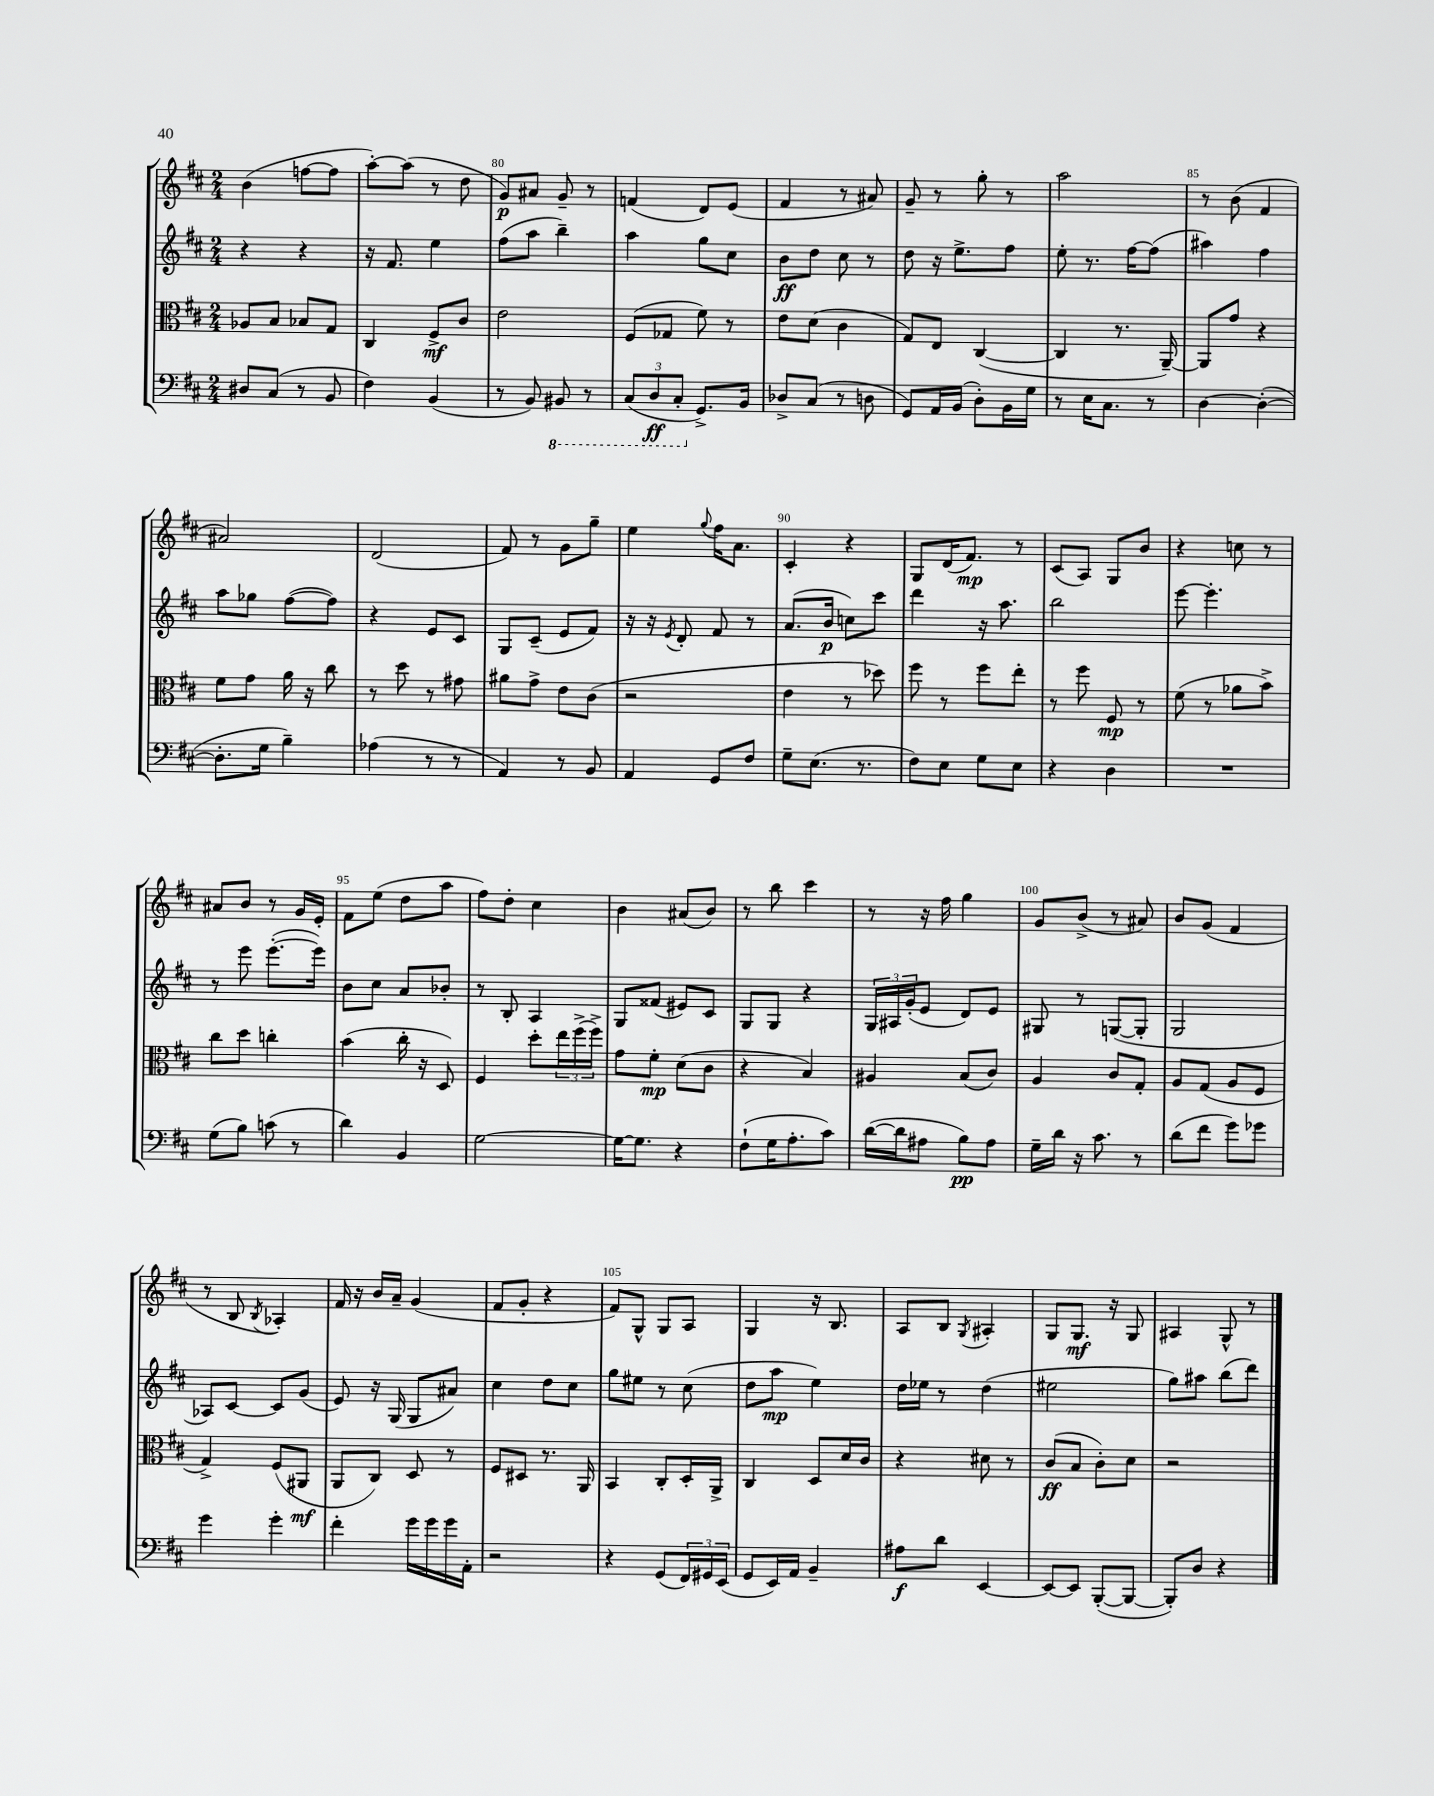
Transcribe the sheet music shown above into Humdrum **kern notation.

**kern	**kern	**kern	**kern
*staff4	*staff3	*staff2	*staff1
*clefF4	*clefC3	*clefG2	*clefG2
*k[f#c#]	*k[f#c#]	*k[f#c#]	*k[f#c#]
*M2/4	*M2/4	*M2/4	*M2/4
8D#/L	8A-/L	4r	(4b\
(8C#/J	8B/J	.	.
8r	8B-/L	4r	[8ff\L
8BB/	8G/J	.	8ff\]J
=	=	=	=
4F#\)	4C#/	16r	[8aa'\L)
.	.	8.f#/	.
.	.	.	(8aa\]J
(4BB/	8F#^/L	4ee\	8r
.	8c#/J	.	8dd\
=	=	=	=
8r	2e\	(8ff#\L	8g/L)
8BB/)	.	8aa\J	8a#/J
8BBB#/	.	4bb~\)	8g~/
8r	.	.	8r
=	=	=	=
(12CC#/L	(8F#/L	4aa\	(4f/
12DD/	.	.	.
.	8G-/J	.	.
12CC#'/J	.	.	.
8.GG^/L)	8f#\)	8gg\L	8d/L)
.	8r	8cc#\J	(8e/J
16BB/Jk	.	.	.
=	=	=	=
8D-^/L	8e\L	8b\L	4f#/
(8C#/J	(8d\J	8dd\J	.
8r	4c#\	8cc#\	8r
8D\	.	8r	8a#/)
=	=	=	=
8GG/L)	8G/L)	8dd\	8g~/
16AA/L	8E/J	16r	8r
(16BB/JJ	.	8.ee^\L	.
8D'\L)	([4C#/	.	8gg'\
16BB\L	.	8ff#\J	8r
16G\JJ	.	.	.
=	=	=	=
8r	4C#/]	8ee'\	2aa\
16E\LK	.	8.r	.
8.C#\J	.	.	.
.	8.r	.	.
.	.	[16ff#\LK	.
8r	.	(8ff#\]J	.
.	[16AA~/)	.	.
=	=	=	=
[4D\	8AA/]L	4aa#\)	8r
.	8g/J	.	(8b\
(4D'\_	4r	4ff#\	4f#/
=	=	=	=
8.D'\]L	8f#\L	8aa\L	2a#/)
.	8g\J	8gg-\J	.
16G\Jk	.	.	.
4B~\)	16a\	([8ff#\L	.
.	16r	.	.
.	8cc#\	8ff#\]J)	.
=	=	=	=
(4A-\	8r	4r	(2d/
.	8dd\	.	.
8r	8r	8e/L	.
8r	8g#\	8c#/J	.
=	=	=	=
4AA/)	8a#\L	8G/L	8f#/)
.	8g^\J	(8c#~/J	8r
8r	8e\L	8e/L	8g\L
8BB/	(8c#\J	8f#/J)	8gg~\J
=	=	=	=
4AA/	2r	16r	4ee\
.	.	16r	.
.	.	8qe/	.
.	.	8d'/	.
.	.	.	8qqgg/
8GG/L	.	8f#/	16ff#\LK
.	.	.	8.a\J
8F#/J	.	8r	.
=	=	=	=
8G~\L	4e\	(8.a/L	4c#'/
(8.E\J	.	.	.
.	.	16b/Jk	.
.	8r	8cc\L)	4r
8.r	.	.	.
.	8dd-\)	8ccc#\J	.
=	=	=	=
8F#\L)	8ff#\	4ddd\	8G/L
8E\J	8r	.	(16d/K
.	.	.	8.f#/J)
8G\L	8ff#\L	16r	.
.	.	8.aa\	.
8E\J	8ee'\J	.	8r
=	=	=	=
4r	8r	2bb\	(8c#/L
.	8ff#\	.	8A/J)
4D\	8F#/	.	8G/L
.	8r	.	8b/J
=	=	=	=
2r	(8f#\	[8eee\	4r
.	8r	4.eee'\]	.
.	8a-\L	.	8cc\
.	8b^\J)	.	8r
=	=	=	=
(8G\L	8cc#\L	8r	8a#/L
8B\J)	8dd\J	8eee\	8b/J
(8c\	4cc'\	([8.eee'\L	8r
8r	.	.	16g/LL
.	.	16eee\]Jk)	16e'/JJ
=	=	=	=
4d\)	(4b\	8b\L	8f#\L
.	.	8cc#\J	(8ee\J
4BB/	16cc#'\	8a/L	8dd\L
.	16r	.	.
.	8D/)	8b-'/J	8aa\J
=	=	=	=
[2G\	4F#/	8r	8ff#\L)
.	.	8B'/	8dd'\J
.	8dd'\L	4A/	4cc#\
.	24ee\L	.	.
.	(24ff#^\	.	.
.	24ff#^\JJ)	.	.
=	=	=	=
16G\_LK	8g\L	8G/L	4b\
8.G\]J	.	.	.
.	8f#'\J	(8f##/J	.
4r	(8d\L	8e#/L)	(8a#/L
.	8c#\J	8c#/J	8b/J)
=	=	=	=
(8F#`\L	4r	8G/L	8r
16G\K	.	8G/J	8bb\
8.A'\	.	.	.
.	4B/)	4r	4ccc#\
8c#\J)	.	.	.
=	=	=	=
([16d\LL	4A#/	24G/LL	8r
.	.	24A#/	.
16d\]J	.	.	.
.	.	(24g'/J	.
8A#\J	.	8e/J	16r
.	.	.	16ff#\
8B\L)	(8B/L	8d/L)	4gg\
8A#\J	8c#/J)	8e/J	.
=	=	=	=
16G~\LL	4A/	8G#/	8g/L
16d\JJ	.	.	.
16r	.	8r	(8b^/J
8.c#\	.	.	.
.	8c#/L	([8G/L	8r
8r	8G'/J	8G'/]J	8a#/)
=	=	=	=
(8d\L	8A/L	2G/	8b/L
8f#\J	(8G/J	.	(8g/J
8g\L)	8A/L	.	4f#/
8g-\J	8F#/J	.	.
=	=	=	=
4g\	4G^/)	8A-/L)	8r
.	.	[8c#/J	8B/
.	.	.	8qB/
4g'\	(8F#/L	8c#/]L	4A-'/)
.	8AA#/J	(8g/J	.
=	=	=	=
4f#'\	8AA/L	8e/)	16f#/
.	.	.	16r
.	8C#/J)	16r	16b/LL
.	.	(16G/	16a~/JJ
16g\LL	8D/	8G/L	(4g/
16g\	.	.	.
16g\	8r	8a#/J)	.
16AA'\JJ	.	.	.
=	=	=	=
2r	8F#/L	4cc#\	8f#/L
.	8D#/J	.	8g'/J
.	8.r	8dd\L	4r
.	.	8cc#\J	.
.	16AA/	.	.
=	=	=	=
4r	4BB/	8gg\L	8f#/L)
.	.	8ee#\J	8G^^/J
(8GG/L	8C#'/L	8r	8G/L
24FF#/L)	16D'/L	(8cc#\	8A/J
24GG#/	.	.	.
.	16AA^/JJ	.	.
(24EE/JJ	.	.	.
=	=	=	=
8GG/L	4C#/	8dd\L	4G/
16EE/L)	.	8aa\J	.
16AA/JJ	.	.	.
4BB~/	8D/L	4ee\)	16r
.	.	.	8.B/
.	16d/L	.	.
.	16c#/JJ	.	.
=	=	=	=
8A#\L	4r	16dd\LL	8A/L
.	.	16ee-\JJ	.
8d\J	.	8r	8B/J
.	.	.	8qG/
[4EE/	8d#\	(4dd\	4A#'/
.	8r	.	.
=	=	=	=
8EE/_L	(8c#/L	2ee#\	8G/L
8EE/]J	8B/J	.	8.G/J
([8BBB'/L	8c#'\L)	.	.
.	.	.	16r
8BBB/_J	8d\J	.	8G/
=	=	=	=
8BBB'/]L)	2r	8gg\L)	4A#/
8D/J	.	8aa#\J	.
4r	.	(8bb\L	8G^^/
.	.	8ddd\J)	8r
==	==	==	==
*-	*-	*-	*-
